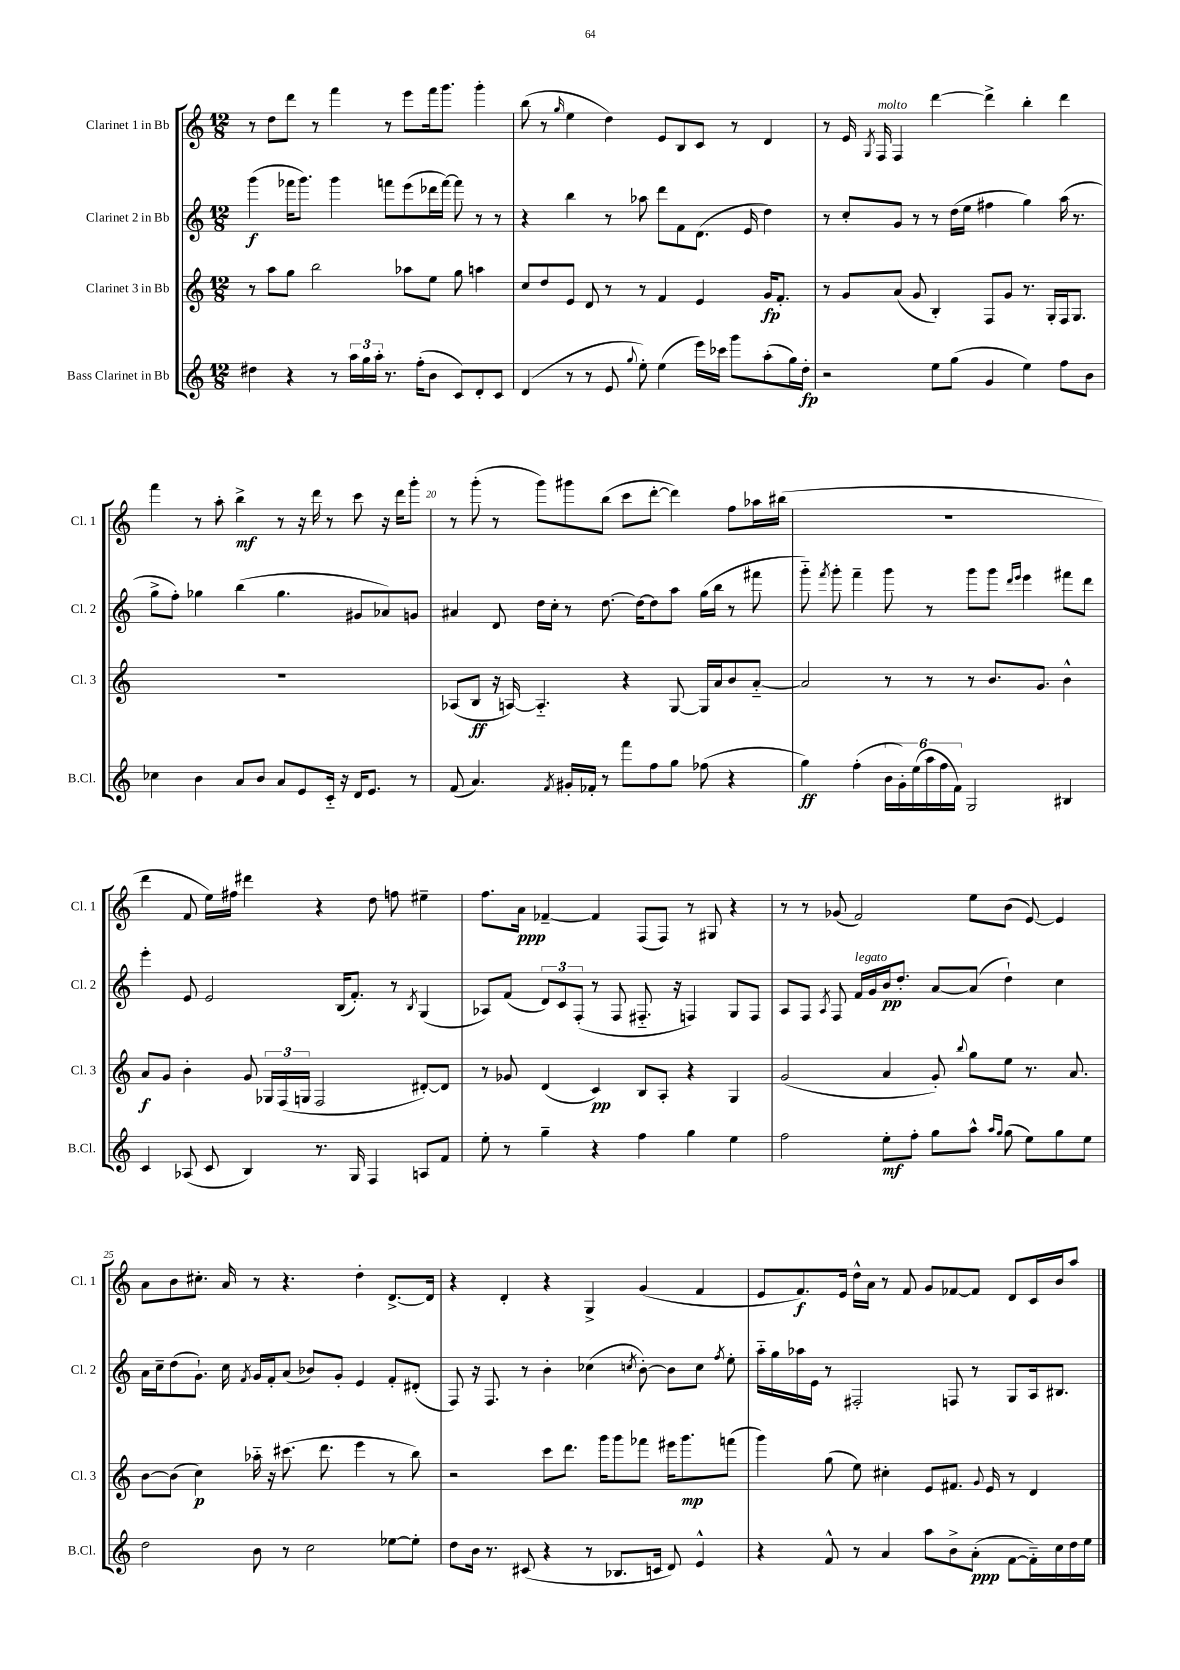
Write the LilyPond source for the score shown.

<<
\new StaffGroup <<
\new Staff = "s0" \with { instrumentName = "Clarinet 1 in Bb" shortInstrumentName = "Cl. 1" } {
    \clef treble \key c \major \numericTimeSignature \time 12/8
    \autoBeamOff r8 d''8[ d'''8] r8 f'''4 r8 e'''8[ f'''16 g'''8.] g'''4-. |
    b''8( r8 \grace { g''16 } e''4 d''4) e'8[ b8 c'8] r8 d'4 |
    r8 e'16 \acciaccatura { g8 } f16^\markup { \italic "molto" } f4 d'''4~ d'''4-> b''4-. d'''4 |
    f'''4 r8 a''8-. b''4->\mf r8 r16 d'''16 r8 c'''8 r16 d'''16[ g'''8]-. |
    r8 g'''8-.( r8 g'''8[) gis'''8 b''8]( c'''8[ d'''8]~-. d'''4) f''8[ aes''16 bis''16]( |
    R1. |
    d'''4 f'8 e''16[) fis''16] dis'''4 r4 d''8 f''8 eis''4-- |
    f''8.[ a'16]\ppp fes'4~-- fes'4 f8[( f8]) r8 gis8 r4 |
    r8 r8 ges'8( f'2) e''8[ b'8]( e'8~) e'4 |
    a'8[ b'8 cis''8.]-. a'16 r8 r4. d''4-. d'8.[~-> d'16] |
    r4 d'4-. r4 g4-> g'4( f'4 |
    e'8[ f'8.\f) e'16] d''16[-^ a'16] r8 f'8 g'8[ fes'8~ fes'8] d'8[ c'16 b'16 a''8] \bar "|." |
}
\new Staff = "s1" \with { instrumentName = "Clarinet 2 in Bb" shortInstrumentName = "Cl. 2" } {
    \clef treble \key c \major \numericTimeSignature \time 12/8
    \autoBeamOff g'''4\f( fes'''16[ g'''8.]) g'''4 f'''8[ e'''8( des'''16 f'''16]~) f'''8 r8 r8 |
    r4 b''4 r8 aes''8 d'''8[ f'8 d'8.]( e'16 d''4) |
    r8 c''8[-. g'8] r8 r8 d''16[( e''16] fis''4 g''4) a''16( r8. |
    g''8[-> f''8]-.) ges''4 b''4( ges''4. gis'8[ aes'8) g'8] |
    ais'4 d'8 d''16[ c''16]-. r8 d''8.~ d''16[~ d''8 a''8] g''16[( b''16] r8 fis'''8 |
    g'''8-_) \acciaccatura { f'''8 } g'''8-. f'''4-- g'''8 r8 g'''8[ g'''8] \grace { d'''16[ e'''16] } e'''4 fis'''8[ d'''8] |
    e'''4-. e'8 e'2 b16[( f'8.]-.) r8 \acciaccatura { b8 } g4( |
    aes8[) f'8]( \tuplet 3/2 { d'8[) c'8 f8]-.( } r8 f8 fis8.-_ r16 f4) g8[ f8] |
    a8[ f8] \acciaccatura { a8 } f8 f'16[^\markup { \italic "legato" } g'16 b'16\pp d''8.]-. a'8[~ a'8]( d''4-!) c''4 |
    a'16[ c''16-- d''8( g'8.]-!) c''16 \acciaccatura { f'8 } g'16[ f'16-. a'8]( bes'8[) g'8]-. e'4 f'8[-. dis'8]-.( |
    f8) r16 f8. r8 b'4-. ces''4( \acciaccatura { c''8 } b'8~-.) b'8[ c''8] \acciaccatura { f''8 } e''8-. |
    a''16[-_ g''16 aes''16 e'16] r8 fis2-. f8 r8 g8[ a16 bis8.] \bar "|." |
}
\new Staff = "s2" \with { instrumentName = "Clarinet 3 in Bb" shortInstrumentName = "Cl. 3" } {
    \clef treble \key c \major \numericTimeSignature \time 12/8
    \autoBeamOff r8 a''8[ g''8] b''2 aes''8[ e''8] g''8 a''4 |
    c''8[ d''8 e'8] d'8 r8 r8 f'4 e'4 g'16[\fp f'8.]-. |
    r8 g'8[ a'8]( g'8 b4-.) f8[ g'8] r8. g16[-. f16 g8.] |
    R1. |
    aes8[( b8]\ff r16 a16~) a4.-_ r4 g8~ g16[ a'16 b'8 a'8]~-_ |
    a'2 r8 r8 r8 b'8.[ g'8.] b'4-^ |
    a'8[\f g'8] b'4-. g'8 \tuplet 3/2 { ges16[ f16( g16] } f2 dis'8[~-.) dis'8] |
    r8 ges'8 d'4( c'4\pp) b8[ a8]-. r4 g4 |
    g'2( a'4 g'8-.) \appoggiatura { b''8 } g''8[ e''8] r8. a'8. |
    b'8[~ b'8]( c''4\p) aes''16-_ r16 cis'''8.( d'''8. e'''4 r8 b''8) |
    r2 c'''8[ d'''8.] g'''16[ g'''8 fes'''8] eis'''16[ g'''8.\mp f'''8]( |
    g'''4) g''8( e''8) cis''4-. e'8[ fis'8.] \appoggiatura { g'8 } e'16 r8 d'4 \bar "|." |
}
\new Staff = "s3" \with { instrumentName = "Bass Clarinet in Bb" shortInstrumentName = "B.Cl." } {
    \clef treble \key c \major \numericTimeSignature \time 12/8
    \autoBeamOff dis''4 r4 r8 \tuplet 3/2 { a''16[ g''16 a''16]-. } r8. f''16[-.( b'8] c'8[) d'8-. c'8] |
    d'4( r8 r8 e'8 \appoggiatura { g''8 } e''8-.) e''4( e'''16[) ces'''16] g'''8[ a''8-.( g''16) d''16]-.\fp |
    r2 e''8[ g''8]( g'4 e''4) f''8[ b'8] |
    ces''4 b'4 a'8[ b'8] a'8[ e'8 c'16]-_ r16 d'16[ e'8.] r8 |
    f'8( a'4.) \acciaccatura { f'8 } gis'16[-. fes'16]-. r8 f'''8[ f''8 g''8] fes''8( r4 |
    g''4\ff) f''4-.( \tuplet 6/4 { b'16[ g'16-.) e''16( a''16 f''16 f'16]) } g2 bis4 |
    c'4 aes8( c'8 b4) r8. g16 f4 a8[ f'8] |
    e''8-. r8 g''4-- r4 f''4 g''4 e''4 |
    f''2 e''8[-.\mf f''8]-. g''8[ a''8]-^ \grace { a''16[ g''16] } g''8( e''8[) g''8 e''8] |
    d''2 b'8 r8 c''2 ees''8[~ ees''8]-. |
    d''8[ b'16] r8. cis'8( r4 r8 bes8.[ c'16] d'8) e'4-^ |
    r4 f'8-^ r8 a'4 a''8[ b'8-> a'8]-.\ppp( f'8[~ f'16-_) c''16 d''16 e''16] \bar "|." |
}
>>
>>
\layout { \context { \Score currentBarNumber = #16 \override BarNumber.break-visibility = ##(#f #t #t) barNumberVisibility = #(every-nth-bar-number-visible 5) } }
